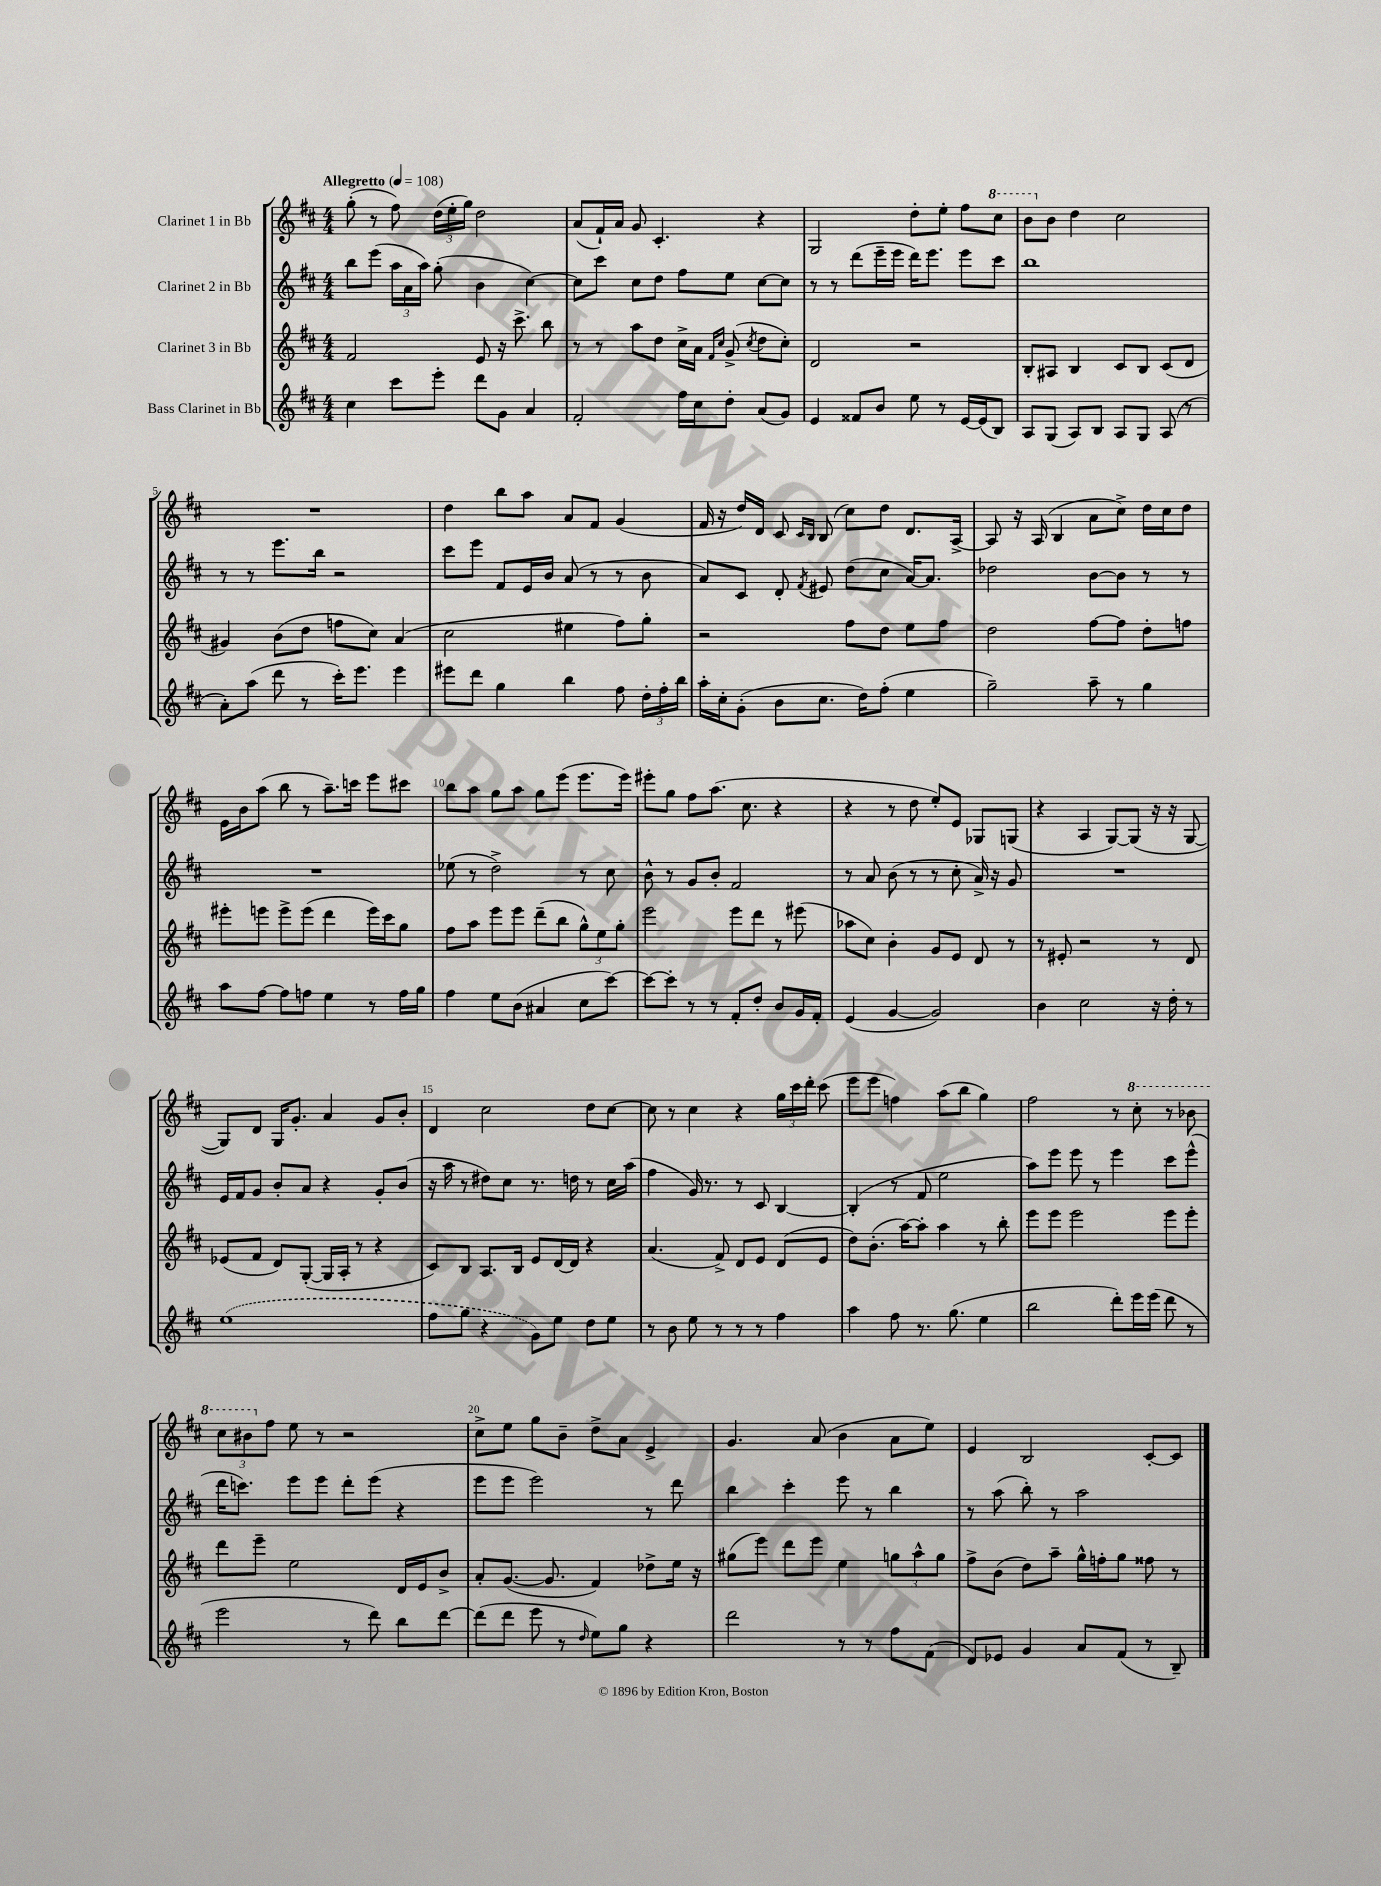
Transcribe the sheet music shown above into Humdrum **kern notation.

**kern	**kern	**kern	**kern
*part4	*part3	*part2	*part1
*staff4	*staff3	*staff2	*staff1
*I"Bass Clarinet in Bb	*I"Clarinet 3 in Bb	*I"Clarinet 2 in Bb	*I"Clarinet 1 in Bb
*clefG2	*clefG2	*clefG2	*clefG2
*k[f#c#]	*k[f#c#]	*k[f#c#]	*k[f#c#]
*M4/4	*M4/4	*M4/4	*M4/4
*MM108	*MM108	*MM108	*MM108
=1	=1	=1	=1
!	!	!	!LO:TX:a:B:t=Allegretto
4cc#\	2f#/	8bb\L	(8gg'\
.	.	(8eee\J	8r
8ccc#\L	.	24aa\LL	8ff#\)
.	.	24a\	.
.	.	24aa\JJ)	.
8eee'\J	.	(8gg'\	(24dd\LL
.	.	.	24ee'\
.	.	.	24gg\JJ)
8ddd\L	8e/	4b\	2dd\
8g\J	16r	.	.
.	8.ccc#^\	.	.
4a/	.	[4cc#\)	.
.	8bb\	.	.
=2	=2	=2	=2
2f#'/	8r	8cc#\L]	(8a/L
.	8r	8ccc#\J	16f#`/L)
.	.	.	16a/JJ
.	8aa\L	8cc#\L	8g/
.	8dd\J	8dd\J	4.c#'/
16ff#\LL	16cc#^\LL	8ff#\L	.
16cc#\J	16a\JJ	.	.
.	16qqf#/LL	.	.
.	16qqcc#/JJ	.	.
8dd'\J	(8g^/	8ee\J	.
.	8qcc#/	.	.
(8a/L	8dd\L	[8cc#\L	4r
8g/J)	8cc#'\J)	8cc#\J]	.
=3	=3	=3	=3
4e/	2d/	8r	2G/
.	.	8r	.
8f##X/L	.	(8ddd\L	.
8b/J	.	16eee~\L	.
.	.	16eee\JJ	.
8ee\	2r	16ddd\KL)	8dd'\L
.	.	8.eee\J	.
8r	.	.	8ee'\J
[16e/LL	.	8eee\L	8ff#\L
(16e/J]	.	.	.
*	*	*	*8va
8B/J)	.	8ccc#\J	8ccc#\J
=4	=4	=4	=4
8A/L	8B'/L	1bb	8bb\L
*	*	*	*X8va
(8G/J	8A#X/J	.	8b\J
8A/L)	4B/	.	4dd\
8B/J	.	.	.
8A/L	8c#/L	.	2cc#\
8G/J	8B/J	.	.
(8A/	(8c#/L	.	.
8r	8d/J	.	.
!!LO:LB:g=z
=5	=5	=5	=5
8a'\L)	4g#X/)	8r	1r
(8aa\J	.	8r	.
8ddd\	(8b\L	8.eee\L	.
8r	8dd\J	.	.
.	.	16bb\Jk	.
16ccc#'\KL)	8ffn\L	2r	.
8.eee\J	.	.	.
.	8cc#\J)	.	.
4eee\	(4a/	.	.
=6	=6	=6	=6
8eee#X\L	2cc#\	8ccc#\L	4dd\
8ddd\J	.	8eee\J	.
4gg\	.	8f#/L	8bb\L
.	.	16e/L	8aa\J
.	.	16b/JJ	.
4bb\	4ee#X\	(8a/	8a/L
.	.	8r	8f#/J
8ff#\	8ff#\L)	8r	(4g/
24dd'\LL	8gg'\J	8b\	.
24ff#'\	.	.	.
24bb\JJ	.	.	.
=7	=7	=7	=7
16aa'\LL	2r	8a/L)	16f#/
16cc#'\J	.	.	16r
(8g'\J	.	8c#/J	16dd/LL)
.	.	.	16d/JJ
8b\L	.	8d'/	8c#/
.	.	.	16qqc#/LL
.	.	8qf#/	16qqB/JJ
8.cc#\J	.	8e#X/	(8B/
.	8ff#\L	(8dd\L	8cc#\L)
16dd\KL)	.	.	.
(8ff#'\J	8dd\J	8cc#\J	8dd\J
4ee\	8ee\L	[16a/KL)	8.d/L
.	.	8.a/J]	.
.	8ff#\J	.	.
.	.	.	[16A^/Jk
=8	=8	=8	=8
2gg~\)	2dd\	2dd-X\	8A/]
.	.	.	16r
.	.	.	(16A/
.	.	.	4B/
8aa~\	[8ff#\L	[8b\L	8a\L
8r	8ff#\J]	8b\J]	8cc#^\J)
4gg\	8dd'\L	8r	16dd\LL
.	.	.	16cc#\J
.	8ffn\J	8r	8dd\J
!!LO:LB:g=z
=9	=9	=9	=9
8aa\L	8eee#X'\L	1r	16e\LL
.	.	.	16b\J
[8ff#\J	8eeen\J	.	(8aa\J
8ff#\L]	8eee^\L	.	8bb\
8ffn\J	(8eee\J	.	8r
4ee\	4ddd\	.	8.aa~\L)
.	.	.	16cccn\Jk
8r	16eee\LL)	.	8eee\L
.	16ccc#\J	.	.
16ff\LL	8gg\J	.	8ccc#X\J
16gg\JJ	.	.	.
=10	=10	=10	=10
4ff#\	8ff#\L	(8ee-X\	8bb\L
.	8aa\J	8r	8aa\J
8ee\L	8eee\L	2dd^\)	8gg\L
(8b\J	8eee\J	.	8aa\J
4a#X/	(8ddd~\L	.	8gg\L
.	8bb\J	.	(8eee\J
8cc#\L	12gg^^\L)	8r	8.eee\L
.	12ee\	.	.
[8ccc#\J)	.	8cc#\	.
.	12gg'\J	.	.
.	.	.	16eee\Jk)
=11	=11	=11	=11
8ccc#\L_	2eee\	8b^^\	8eee#X'\L
8ccc#'\J]	.	8r	8gg\J
8r	.	8g/L	8ff#\L
8r	.	8b'/J	(8.aa\J
8f#'/L	8eee\L	2f#/	.
.	.	.	8.cc#\
8dd'/J	8ddd\J	.	.
8b/L	8r	.	4r
16g/L	(8eee#X\	.	.
16f#'/JJ	.	.	.
=12	=12	=12	=12
(4e/	8aa-X\L	8r	4r
.	8cc#\J)	8a/	.
[4g/	4b'\	(8b\	8r
.	.	8r	8dd\
2g/])	8g/L	8r	8ee'/L)
.	8e/J	8cc#'\	8e/J
.	8d/	16a^/)	8G-X/L
.	.	16r	.
.	8r	8g/	(8Gn/J
=13	=13	=13	=13
4b\	8r	1r	4r
.	8e#X'/	.	.
2cc#\	2r	.	4A/
.	.	.	[8G/L)
.	.	.	(8G/J]
16r	8r	.	16r
16dd'\	.	.	16r
8r	8d/	.	[8G/
!!LO:LB:g=z
=14	=14	=14	=14
(1ee	(8e-X/L	16e/LL	8G/L])
.	.	16f#/J	.
.	8f#/J	8g/J	8d/J
.	8d/L)	8b'/L	16G/KL
.	.	.	8.g'/J
.	([8G'/J	8a/J	.
.	16G/LL]	4r	4a/
.	16A'/JJ	.	.
.	8r	.	.
.	4r	8g'/L	8g/L
.	.	(8b/J	8b'/J
=15	=15	=15	=15
8ff#\L	8c#/L)	16r	4d/
.	.	16aa\	.
8gg\J	8B/J	8r	.
4r	8.A/L	8dd#X\L)	2cc#\
.	.	8cc#\J	.
.	16B/Jk	.	.
8g\L)	8e/L	8.r	.
8ee\J	[16d/L	.	.
.	16d/JJ]	16ddn\	.
8dd\L	4r	8r	8dd\L
8ee\J	.	16cc#\LL	[8cc#\J
.	.	(16aa\JJ	.
=16	=16	=16	=16
8r	(4.a/	4ff#\	8cc#\]
8b\	.	.	8r
8ee\	.	16g/)	4cc#\
.	.	8.r	.
8r	8f#^/)	.	.
8r	8d/L	8r	4r
8r	8e/J	8c#/	.
4ff#\	(8d/L	[4B/	24gg\LL
.	.	.	24ccc#\
.	.	.	24ddd'\JJ
.	8e/J	.	(8ccc#\
=17	=17	=17	=17
4aa\	8dd\L)	(4B'/]	8eee\L
.	(8.b'\J	.	8eee\J
8ff#\	.	8r	4ffn\)
.	[16aa\KL)	.	.
8.r	8aa'\J]	8f#/	.
.	4aa\	2ee\	(8aa\L
(8.gg\	.	.	.
.	.	.	8bb\J
4ee\	8r	.	4gg\)
.	8bb'\	.	.
=18	=18	=18	=18
2bb\	8eee\L	8aa\L)	2ff#\
.	8eee\J	8eee\J	.
.	2eee\	8eee\	.
.	.	8r	.
8ddd'\L)	.	4eee\	8r
*	*	*	*8va
16eee\L	.	.	8ccc#'\
(16eee\JJ	.	.	.
8ddd\	8eee\L	8ccc#\L	8r
8r	8eee'\J	(8eee^^\J	8bb-X\
!!LO:LB:g=z
=19	=19	=19	=19
2eee\	8ddd\L	16ddd\KL	12ccc#\L
.	.	8.cccn\J)	.
.	.	.	12bb#X\
.	8eee~\J	.	.
*	*	*	*X8va
.	.	.	12ff#\J
.	2ee\	8eee\L	8ee\
.	.	8eee\J	8r
8r	.	8ddd'\L	2r
8ddd\)	.	(8eee\J	.
8bb\L	16d/LL	4r	.
.	16e/J	.	.
[8ddd\J	8b^/J	.	.
=20	=20	=20	=20
(8ddd\L]	8a'/L	8eee\L	8cc#^\L
8ddd\J	([8.g/J	8eee\J	8ee\J
8eee\	.	2eee\)	8gg\L
.	8.g/]	.	.
8r	.	.	8b~\J
16qqdd/	.	.	.
8ee\L)	4f#/)	.	8dd^\L
8gg\J	.	.	8a\J
4r	8dd-X^\L	8r	4e^/
.	16ee\Jk	8ddd\	.
.	16r	.	.
=21	=21	=21	=21
2ddd\	(8gg#X\L	4bb\	4.g/
.	8eee\J)	.	.
.	8ddd\L	4ccc#'\	.
.	8eee\J	.	(8a/
8r	4ee\	8eee\	4b\
8r	.	8r	.
8ff#\L	12ggn\L	4bb\	8a\L
.	12aa^^\	.	.
(8f#\J	.	.	8ee\J)
.	12gg\J	.	.
=22	=22	=22	=22
8d/L)	8ff#^\L	8r	4e/
8e-X/J	(8b\J	(8aa\	.
4g/	8dd\L)	8bb'\)	2B/
.	8aa~\J	8r	.
8a/L	16gg^^\LL	2aa\	.
.	16ffn'\J	.	.
(8f#/J	8gg\J	.	.
8r	8ff##X\	.	[8c#'/L
8B~/)	8r	.	8c#/J]
==	==	==	==
*-	*-	*-	*-
